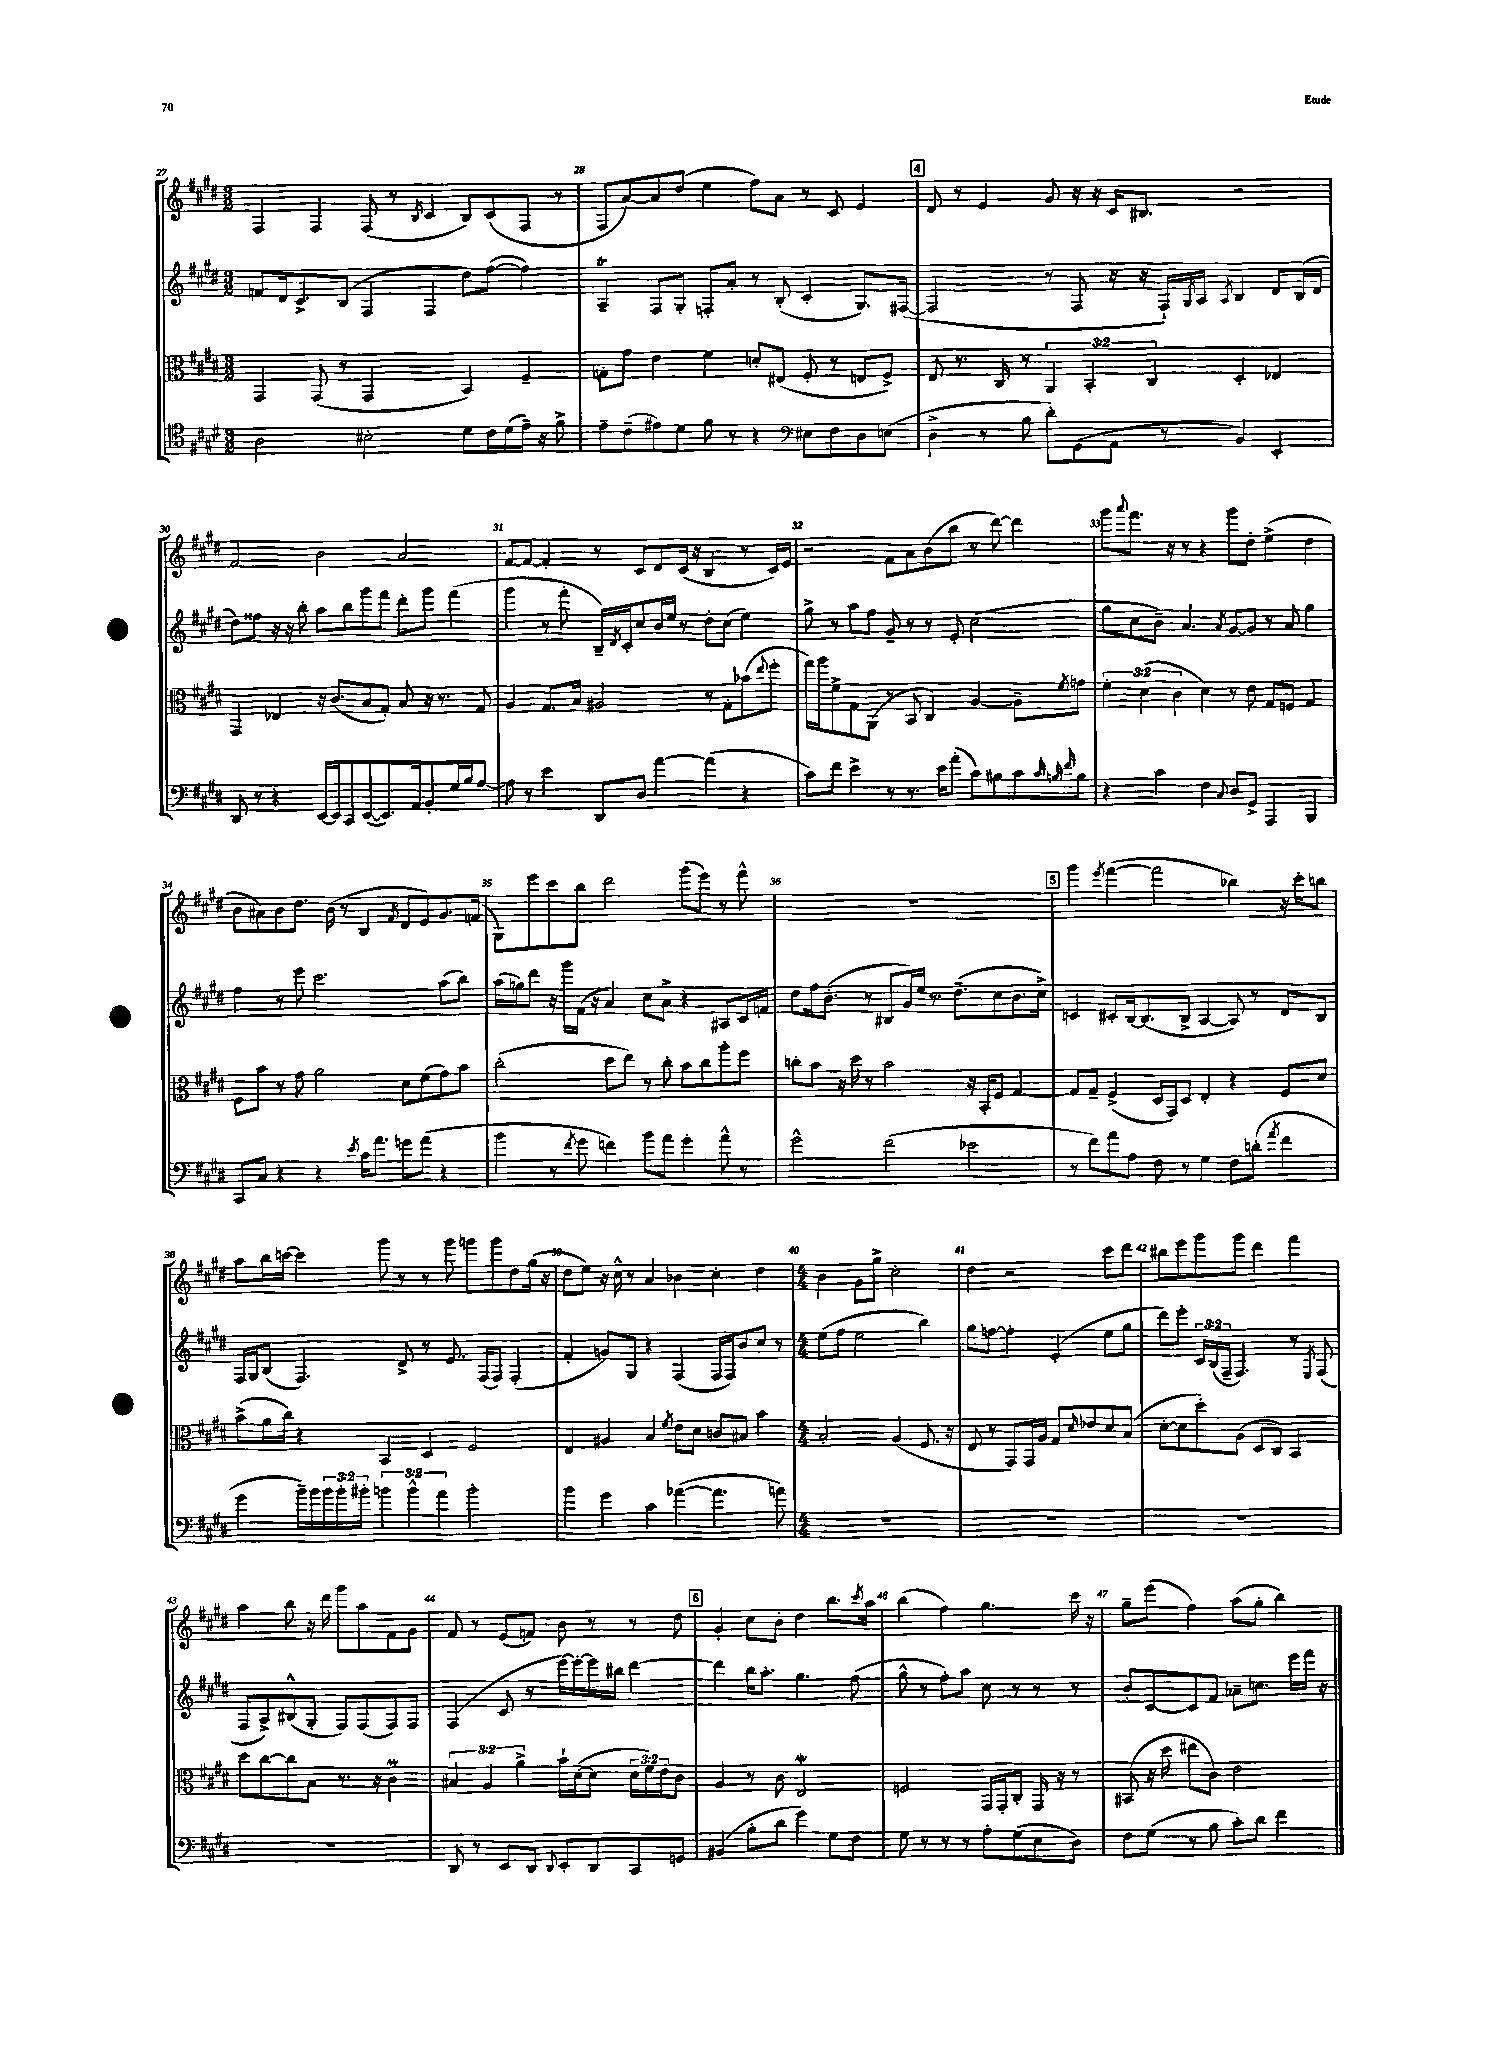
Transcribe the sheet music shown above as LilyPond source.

<<
\new StaffGroup <<
\new Staff = "s0" {
    \clef treble \key e \major \numericTimeSignature \time 3/2
    fis4 fis4 fis8( r8 \acciaccatura { b8 } cis'4 b8) cis'8( fis8 r8 |
    fis8 a'8~) a'8 dis''8( e''4 fis''8) a'8 r8 cis'8 e'4 |
    \mark \markup { \box "4" } dis'8 r8 e'4 gis'8 r16 r16 cis'16 bis8. r2 |
    fis'2 b'2 a'2 |
    fis'8~ fis'8~ fis'4-. r8 cis'8 dis'8 cis'16( r16 b4 r8 cis'16) e'16 |
    r2 fis'8 a'8 b'8( b''8 r8 dis'''8~) dis'''4 |
    gis'''8 \appoggiatura { a'''8 } fis'''8. r16 r8 r4 gis'''8 dis''8-. e''4->( dis''4 |
    b'8 ais'8) b'8 dis''8. b'16( r8 b4 \acciaccatura { fis'8 } dis'8 e'8) gis'8. f'16( |
    gis8) e'''8 cis'''8 b''8 dis'''2 gis'''8( e'''8) r8 fis'''8-^ |
    R1. |
    \mark \markup { \box "5" } gis'''4 \acciaccatura { e'''8 } fis'''4~( fis'''2 bes''4) r16 cis'''16-. b''8 |
    a''8 b''16 c'''16~ c'''4 gis'''8 r8 r8 gis'''8 g'''8 g'''8 dis''8 gis''16( r16 |
    dis''8 e''8) r16 cis''16-^ r8 a'4 bes'4 cis''4-. dis''4 |
    \numericTimeSignature \time 4/4 b'4 gis'8 gis''8-> cis''2-. |
    dis''4 r2 cis'''8 dis'''8 |
    bis''8 e'''8 gis'''8 gis'''8 dis'''4 fis'''4 |
    a''4 b''8 r16 dis'''16 gis'''8 a''8 fis'8 gis'8 |
    fis'8 r8 e'8( f'8) b'8 r8 r8 dis''8 |
    \mark \markup { \box "6" } gis'4-. cis''8 b'8-. dis''4 b''8. \acciaccatura { cis'''8 } a''16 |
    b''4( fis''4) gis''4. cis'''16 r16 |
    gis''8-- e'''8( fis''4) a''8( gis''8-. b''4) \bar "|." |
}
\new Staff = "s1" {
    \clef treble \key e \major \numericTimeSignature \time 3/2 \override Staff.TupletNumber.text = #tuplet-number::calc-fraction-text
    f'8 dis'16 cis'8.-> b8( fis4 fis4 dis''8) fis''8~( fis''4) |
    a4--\trill fis8 gis8-. f8-. a'8-. r8 b8-.( cis'4-. gis8.) fis16~( |
    \mark \markup { \box "4" } fis2 r8 fis8 r16 r16 fis16-!) \acciaccatura { gis8 } a16 \acciaccatura { a8 } b4 dis'8 b16( dis'16 |
    dis''8) fisis''8 r16 r16 b''8-. a''8 b''8 gis'''8 fis'''8 dis'''8-. gis'''8 fis'''4( |
    gis'''4 r8 fis'''8-. b16--) \acciaccatura { dis'8 } cis'16-. cis''8 b'16 e''16 r8 dis''8-. cis''8( e''4) |
    gis''8-> r8 a''8 fis''8 gis'8-- r8 r8 e'8-. cis''2( |
    gis''8 cis''8 b'8--) a'4. \acciaccatura { a'8 } gis'8~ gis'8 r8 a'8 gis''4 |
    fis''4 r8 e'''8 cis'''2. a''8( b''8) |
    a''16( g''16) dis'''8 r16 gis'''16 fis'16( r16 a'4) cis''8 a'8-> r4 ais8 cis'16 f'16 |
    dis''8 fis''16 b'8.-.( r8 bis8 gis'16) e''16 r8. dis''8.--( cis''8 b'8. cis''16->) |
    \mark \markup { \box "5" } c'4 cis'8-. b16~ b8.( b8-> a4~ a8) r8 dis'8 b8 |
    fis16 gis16 b8( fis4.) dis'8-> r8 e'8. fis16( fis8) fis4-.( |
    fis'4-. g'8) gis8 r4 fis4( fis16 fis16) b'8 cis''8 r8 |
    \numericTimeSignature \time 4/4 e''8( fis''8 e''2 b''4) |
    gis''8 f''8~ f''4-. e'4-.( e''8 gis''8 |
    dis'''8) e'''8-. \tuplet 3/2 { cis'16 b16( fis16-- } fis4.) r8 \acciaccatura { e8 } fis8( |
    fis8 a8->) bis8-^( gis8-. fis8) fis8( fis8) fis8 |
    fis4( cis'8 r8 e'''16~) e'''16~-. e'''16 bis''16 dis'''4~ |
    \mark \markup { \box "6" } dis'''4 b''16 a''8.-. gis''4. fis''8( |
    gis''8-^ r8 fis''8-.) a''8 cis''8 r8 r8 r8 |
    b'8-. cis'8~ cis'8 fis'8 aes'8-- c''8. e'''16 fis'''16 r16 \bar "|." |
}
\new Staff = "s2" {
    \clef alto \key e \major \numericTimeSignature \time 3/2 \override Staff.TupletNumber.text = #tuplet-number::calc-fraction-text
    gis,4 gis,8( r8 gis,2 b,4) fis4-- |
    g8-. gis'8 e'4 fis'4 d'8-. eis8( fis8-. r8 e8 fis8->) |
    \mark \markup { \box "4" } e8 r8. cis16 r8 \tuplet 3/2 { a,4 b,4-. cis4 } dis4-. ees4 |
    gis,4 ees4 r16 cis'8.( b8 gis8-.) b8 r16 r8. gis8 |
    a4 gis8. b16 ais2 r8 gis8-. bes'8( \appoggiatura { e''8 } fis''8-. |
    gis''16) a''16 fis'8-> gis8 a,8( r8 b,8 cis4) a4~ a8-- \acciaccatura { fis'8 } g'8 |
    \tuplet 3/2 { fis'4-. dis'4( cis'4 } dis'4) r8 e'8 gis8 f8 gis4 |
    fis8 b'8 r8 gis'8 a'2 dis'8 fis'8( gis'8) b'8 |
    cis''2-.( dis''8 e''8) r8 cis''8-. b'8 cis''8 a''8-. fis''8 |
    c''8-. b'8 r16 dis''16 r8 b'2 r16 b,16-. fis8 gis4~ |
    \mark \markup { \box "5" } gis8 gis8-- fis4->( dis16 gis,16) dis8 e4-. r4 fis8 dis'8 |
    b'8->( a'16 cis''16) r4 b,4 dis4 fis2 |
    e4 ais4 b4 \acciaccatura { fis'8 } e'8 dis'8 c'8 bis8 b'4 |
    \numericTimeSignature \time 4/4 b2-. a4( fis8. r16 |
    e8 r8 gis,8) gis,16 a16 gis8 \grace { dis'16 } ees'8 dis'8 b8( |
    dis'8~-. dis'8 dis''8-.) a8( dis8 cis8) b,4 |
    dis''8 cis''8~ cis''8 b8 r8. r16 cis'4\prall |
    \tuplet 3/2 { bis4 a4 a'4-> } b'16-! dis'16~( dis'8 \tuplet 3/2 { dis'16 fis'16) e'16 } cis'8 |
    \mark \markup { \box "6" } a4 r8 cis'8 e2\mordent |
    f2 gis,16 gis,16-. cis8-. gis,16 r16 r8 |
    bis,8( r16 dis''16 eis''8 cis'8) e'2 \bar "|." |
}
\new Staff = "s3" {
    \clef tenor \key e \major \numericTimeSignature \time 3/2 \override Staff.TupletNumber.text = #tuplet-number::calc-fraction-text
    a2 bis2-. dis'8 cis'16 dis'16( e'16--) r16 fis'8-> |
    e'8-- cis'8--( eis'8) dis'8 fis'8 r8 r4 \clef bass eis8 fis8 dis8 e8( |
    \mark \markup { \box "4" } dis4-> r8 b8 dis'8-.) gis,8( a,8 r8 b,4) e,4-. |
    dis,8 r8 r4 e,16~ e,16 cis,8 e,8~( e,8.) a,16 b,8-. gis16 b16 a8~ |
    a8 r8 e'4 dis,8 dis8 a'4~ a'4( r4 |
    cis'8) fis'8 e'4-> r8 r8. e'16 a'8-.( cis'8) bis8 cis'8 \grace { cis'32 b32 fis'32 } b8 |
    r4 cis'4 fis4 \appoggiatura { cis8 } dis8 gis,8-> a,,4 b,,4 |
    cis,8 cis8 r4 r4 \acciaccatura { e'8 } cis'16 a'8. g'8 a'8( r4 |
    b'4 r8 \acciaccatura { fis'8 } gis'8 f'4) b'8 a'8 gis'4-. a'8-^ r8 |
    gis'2-^ fis'2( ees'2 |
    \mark \markup { \box "5" } r8 fis'8) a'8 a8 fis8 r8 gis4 fis8 d'8-.( \acciaccatura { a'8 } fis'4 |
    gis'4 b'16--) b'16 \tuplet 3/2 { b'16 b'16-. bis'16-. } \tuplet 3/2 { b'4 b'4-^ a'4 } b'2-. |
    b'4 gis'4 cis'4 aes'4~( aes'4. a'8) |
    \numericTimeSignature \time 4/4 R1 |
    R1 |
    R1 |
    R1 |
    dis,8 r8 e,8 dis,8 \appoggiatura { dis,8 } e,8-. dis,8 cis,8 g,8 |
    \mark \markup { \box "6" } bis,4( b8-. dis'8 gis'4) gis8 fis8 |
    gis8 r8 r8 r8 a8-. gis8( e8 dis8) |
    fis8 gis8( r8 b8 cis'8-.) dis'8 fis'4 \bar "|." |
}
>>
>>
\layout { \context { \Score currentBarNumber = #27 \override BarNumber.break-visibility = ##(#f #t #t) barNumberVisibility = #all-bar-numbers-visible } }
